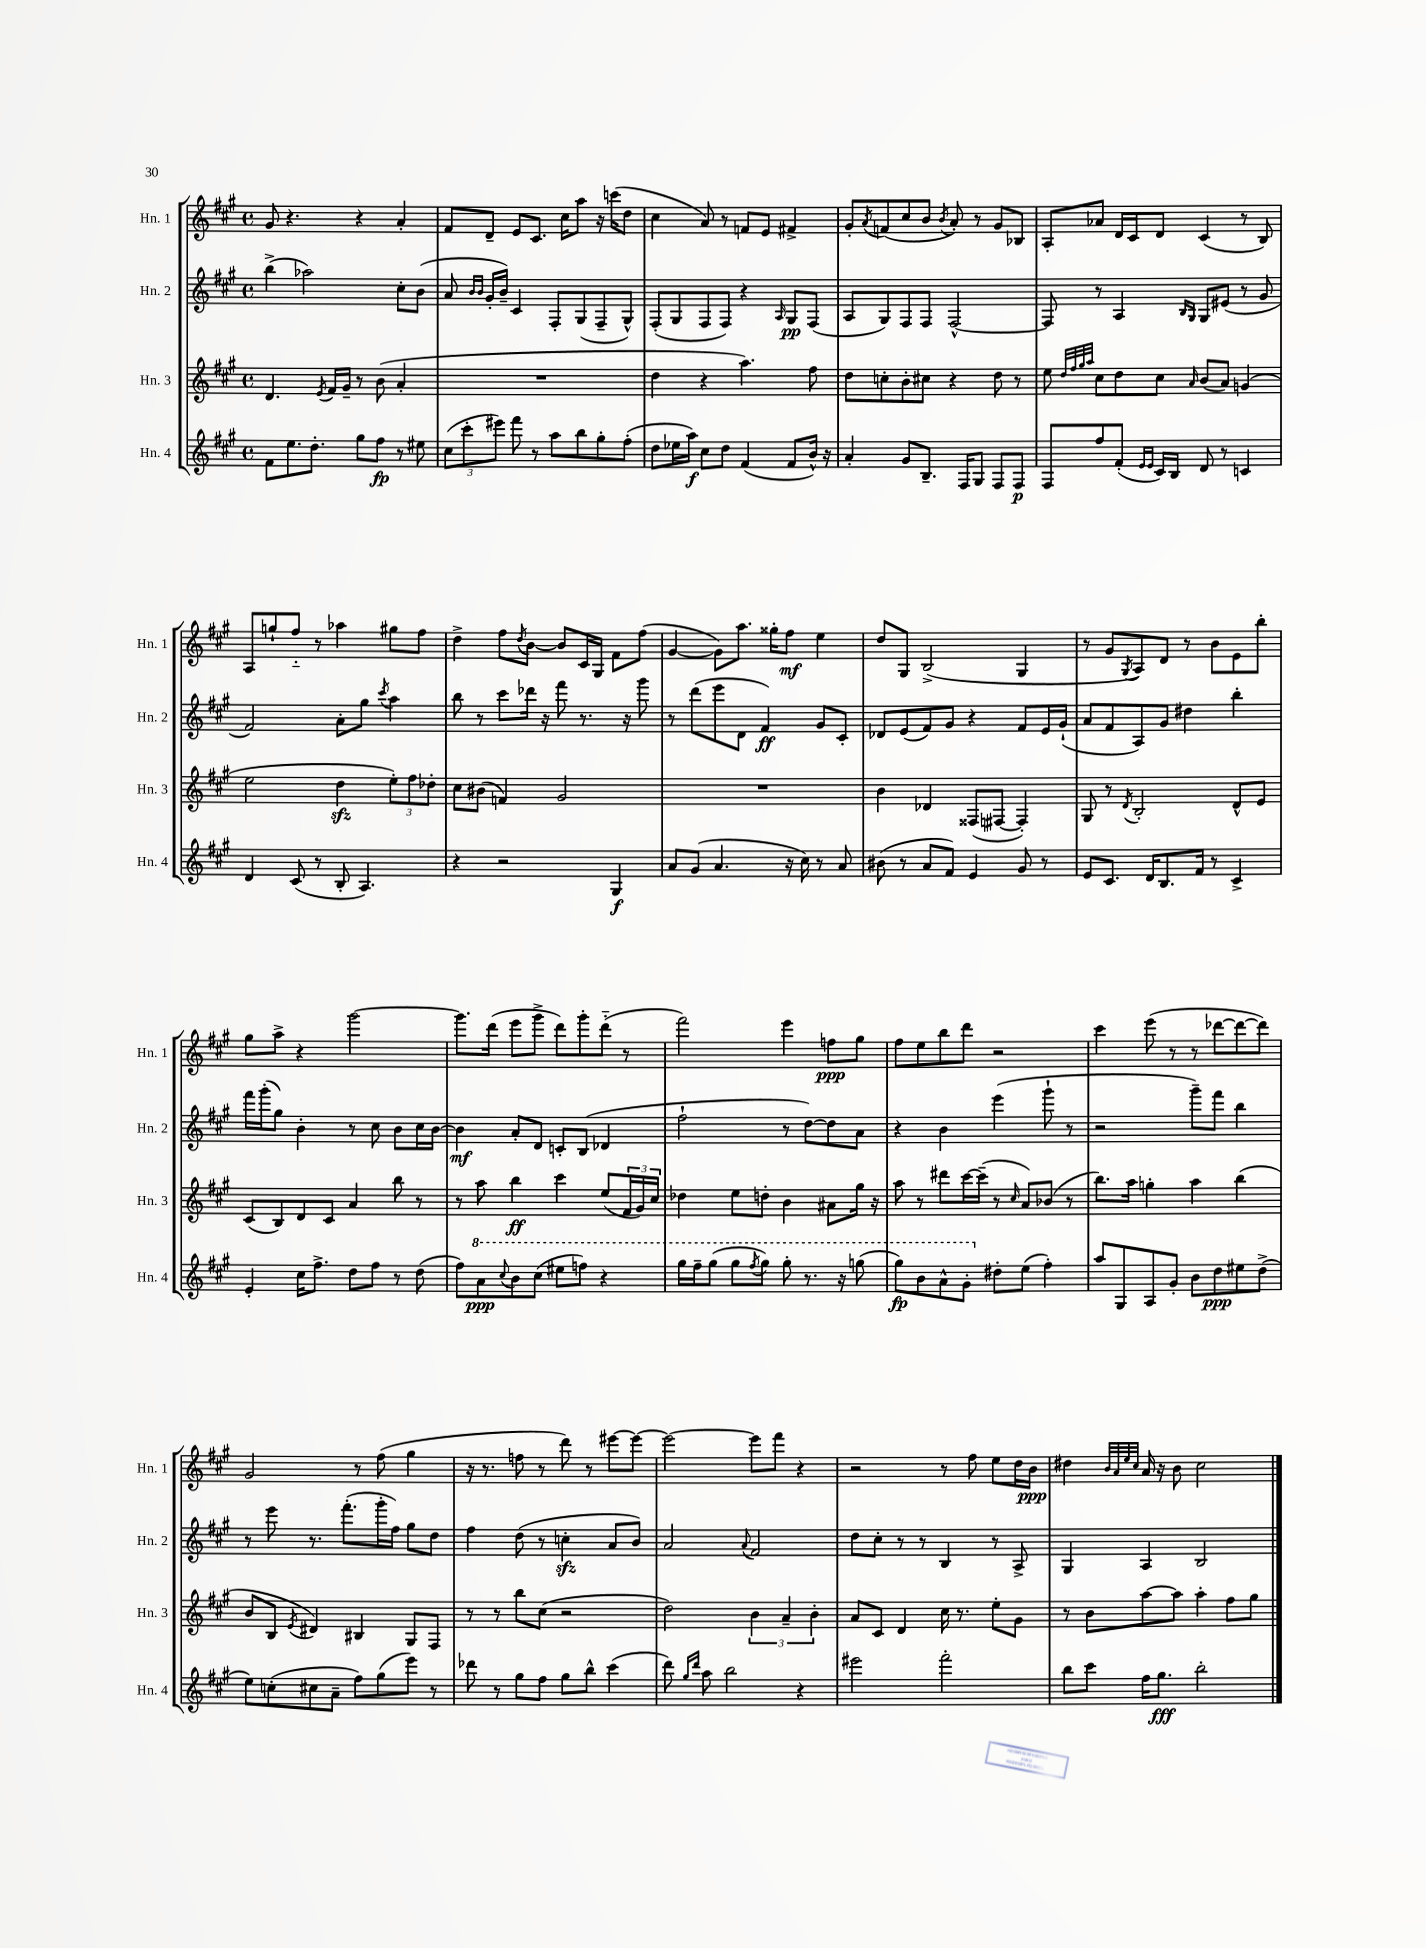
<<
\new StaffGroup <<
\new Staff = "s0" \with { instrumentName = "Hn. 1" shortInstrumentName = "Hn. 1" } {
    \clef treble \key a \major \defaultTimeSignature \time 4/4
    gis'8 r4. r4 a'4-. |
    fis'8 d'8-- e'8 cis'8. cis''16 a''8 r16 c'''16( d''8 |
    cis''4 a'8) r8 f'8 e'8 fis'4-> |
    gis'8-. \acciaccatura { a'8 } f'8( cis''8 b'8 \acciaccatura { b'8 } a'8-.) r8 gis'8 bes8 |
    a8-. aes'8 d'16 cis'16 d'8 cis'4( r8 b8) |
    a8 g''8-! fis''8-_ r8 aes''4 gis''8 fis''8 |
    d''4-> fis''8 \acciaccatura { d''8 } b'8~ b'8 cis'16 gis16 fis'8 fis''8( |
    gis'4~ gis'8) a''8. gisis''16-. fis''8\mf e''4 |
    d''8 gis8 b2->( gis4 |
    r8 gis'8 \acciaccatura { gis8 } a8) d'8 r8 b'8 e'8 b''8-. |
    gis''8 a''8-> r4 gis'''2~ |
    gis'''8. d'''16( e'''8 gis'''8-> d'''8) gis'''8-. d'''8-_( r8 |
    fis'''2) e'''4 f''8\ppp gis''8 |
    fis''8 e''8 b''8 d'''8 r2 |
    cis'''4 e'''8( r8 r8 des'''8~ des'''8~ des'''8) |
    gis'2 r8 fis''8( gis''4 |
    r16 r8. f''8 r8 d'''8) r8 eis'''8~ eis'''8~ |
    eis'''2~ eis'''8 fis'''8 r4 |
    r2 r8 fis''8 e''8 d''16 b'16\ppp |
    dis''4 \grace { b'32 a'32 e''32 cis''32 } a'16 r16 b'8 cis''2 \bar "|." |
}
\new Staff = "s1" \with { instrumentName = "Hn. 2" shortInstrumentName = "Hn. 2" } {
    \clef treble \key a \major \defaultTimeSignature \time 4/4
    b''4->( aes''2) cis''8-. b'8( |
    a'8 \grace { b'16 b'16 } gis'16-. b'16--) cis'4 fis8-. gis8( fis8-- gis8-^) |
    fis8-.( gis8 fis8 fis8) r4 \grace { a16 } gis8\pp fis8( |
    a8 gis8) fis8 fis8 fis2~-^ |
    fis8 r8 a4 \grace { b16 gis16 } gis8 eis'8( r8 gis'8 |
    fis'2) a'8-. gis''8 \acciaccatura { cis'''8 } a''4 |
    b''8 r8 cis'''8 des'''16 r16 fis'''8 r8. r16 gis'''8 |
    r8 d'''8( e'''8 d'8 fis'4\ff) gis'8 cis'8-. |
    des'8 e'8( fis'8) gis'8 r4 fis'8 e'16 gis'16-!( |
    a'8 fis'8 a8) gis'8 dis''4 b''4-. |
    fis'''16 gis'''16-.( gis''8) b'4-. r8 cis''8 b'8 cis''16 b'16~ |
    b'4\mf a'8-. d'8 c'8-. b8( des'4 |
    fis''2-! r8 d''8~) d''8 a'8 |
    r4 b'4 e'''4( gis'''8-! r8 |
    r2 gis'''8--) fis'''8 b''4 |
    r8 e'''8 r8. fis'''8.-.( gis'''16-. fis''16) gis''8 d''8 |
    fis''4 d''8( r8 c''4-.\sfz a'8 b'8) |
    a'2 \appoggiatura { a'8 } fis'2 |
    d''8 cis''8-. r8 r8 b4 r8 a8-> |
    gis4 a4 b2 \bar "|." |
}
\new Staff = "s2" \with { instrumentName = "Hn. 3" shortInstrumentName = "Hn. 3" } {
    \clef treble \key a \major \defaultTimeSignature \time 4/4
    d'4. \acciaccatura { e'8 } fis'16 gis'16-- r8 b'8( a'4-. |
    R1 |
    d''4 r4 a''4.) fis''8 |
    d''8 c''8-. b'8-. cis''8 r4 d''8 r8 |
    e''8 \grace { d''32 fis''32 gis''32 a''32 } cis''8 d''8 cis''8 \grace { a'16 } b'8( a'8) g'4( |
    e''2 d''4\sfz \tuplet 3/2 { e''8-.) fis''8 des''8-. } |
    cis''8 bis'8( f'4) gis'2 |
    R1 |
    b'4 des'4 fisis8( fis8~ fis4-.) |
    gis8 r8 \acciaccatura { d'8 } b2-. d'8-^ e'8 |
    cis'8( b8) d'8 cis'8 a'4 b''8 r8 |
    r8 a''8 b''4\ff cis'''4 e''8( \tuplet 3/2 { fis'16 gis'16) cis''16 } |
    des''4 e''8 d''8-. b'4 ais'8 gis''16 r16 |
    a''8 r8 dis'''8 cis'''16~ cis'''16--( r8 \grace { cis''16 } a'8) bes'8( r8 |
    b''8.) a''16 g''4-. a''4 b''4( |
    b'8 b8 \acciaccatura { e'8 } dis'4) bis4 gis8 fis8 |
    r8 r8 b''8 cis''8( r2 |
    d''2) \tuplet 3/2 { b'4 a'4-- b'4-. } |
    a'8 cis'8 d'4 cis''16 r8. e''8-. gis'8 |
    r8 b'8 a''8~ a''8 a''4-. fis''8 gis''8 \bar "|." |
}
\new Staff = "s3" \with { instrumentName = "Hn. 4" shortInstrumentName = "Hn. 4" } {
    \clef treble \key a \major \defaultTimeSignature \time 4/4
    fis'8 e''8. d''8.-. gis''8 fis''8\fp r8 eis''8 |
    \tuplet 3/2 { cis''8( cis'''8-. eis'''8) } fis'''8 r8 a''8 b''8 gis''8-. fis''8-.( |
    d''8 ees''16 a''16\f) cis''8 d''8 fis'4( fis'8 b'16-^) r16 |
    a'4-. gis'8 b8.-- fis16 gis8 fis8 fis8\p |
    fis8 fis''8 fis'8-.( \grace { e'16 e'16 } cis'16) b16 d'8 r8 c'4 |
    d'4 cis'8( r8 b8-. a4.) |
    r4 r2 gis4\f |
    a'8 gis'8( a'4. r16 cis''16) r8 a'8 |
    bis'8( r8 a'8 fis'8) e'4 gis'8 r8 |
    e'8 cis'8. d'16 b8. fis'16 r8 cis'4-> |
    e'4-. cis''16 fis''8.-> d''8 fis''8 r8 d''8( |
    fis''8) \ottava #1 a''8\ppp \appoggiatura { cis'''8 } b''8 cis'''8( eis'''8 f'''8) r4 |
    gis'''16 fis'''16-- gis'''8( gis'''8 \acciaccatura { fis'''8 } gis'''8) gis'''8-. r8. r16 g'''8( |
    gis'''8\fp) b''8 a''8-^ gis''8-. \ottava #0 dis''8-. e''8( fis''4-.) |
    a''8 gis8 a8 gis'8-. b'8 d''8\ppp eis''8 d''8->( |
    e''8) c''8-.( cis''8 a'8-- fis''8) gis''8( e'''8) r8 |
    des'''8 r8 gis''8 fis''8 gis''8 b''8-^ cis'''4( |
    d'''8) \grace { gis''16 d'''16 } a''8 b''2 r4 |
    eis'''2 fis'''2-. |
    b''8 cis'''8 fis''16 gis''8.\fff b''2-. \bar "|." |
}
>>
>>
\layout { \context { \Score \remove "Bar_number_engraver" } }
